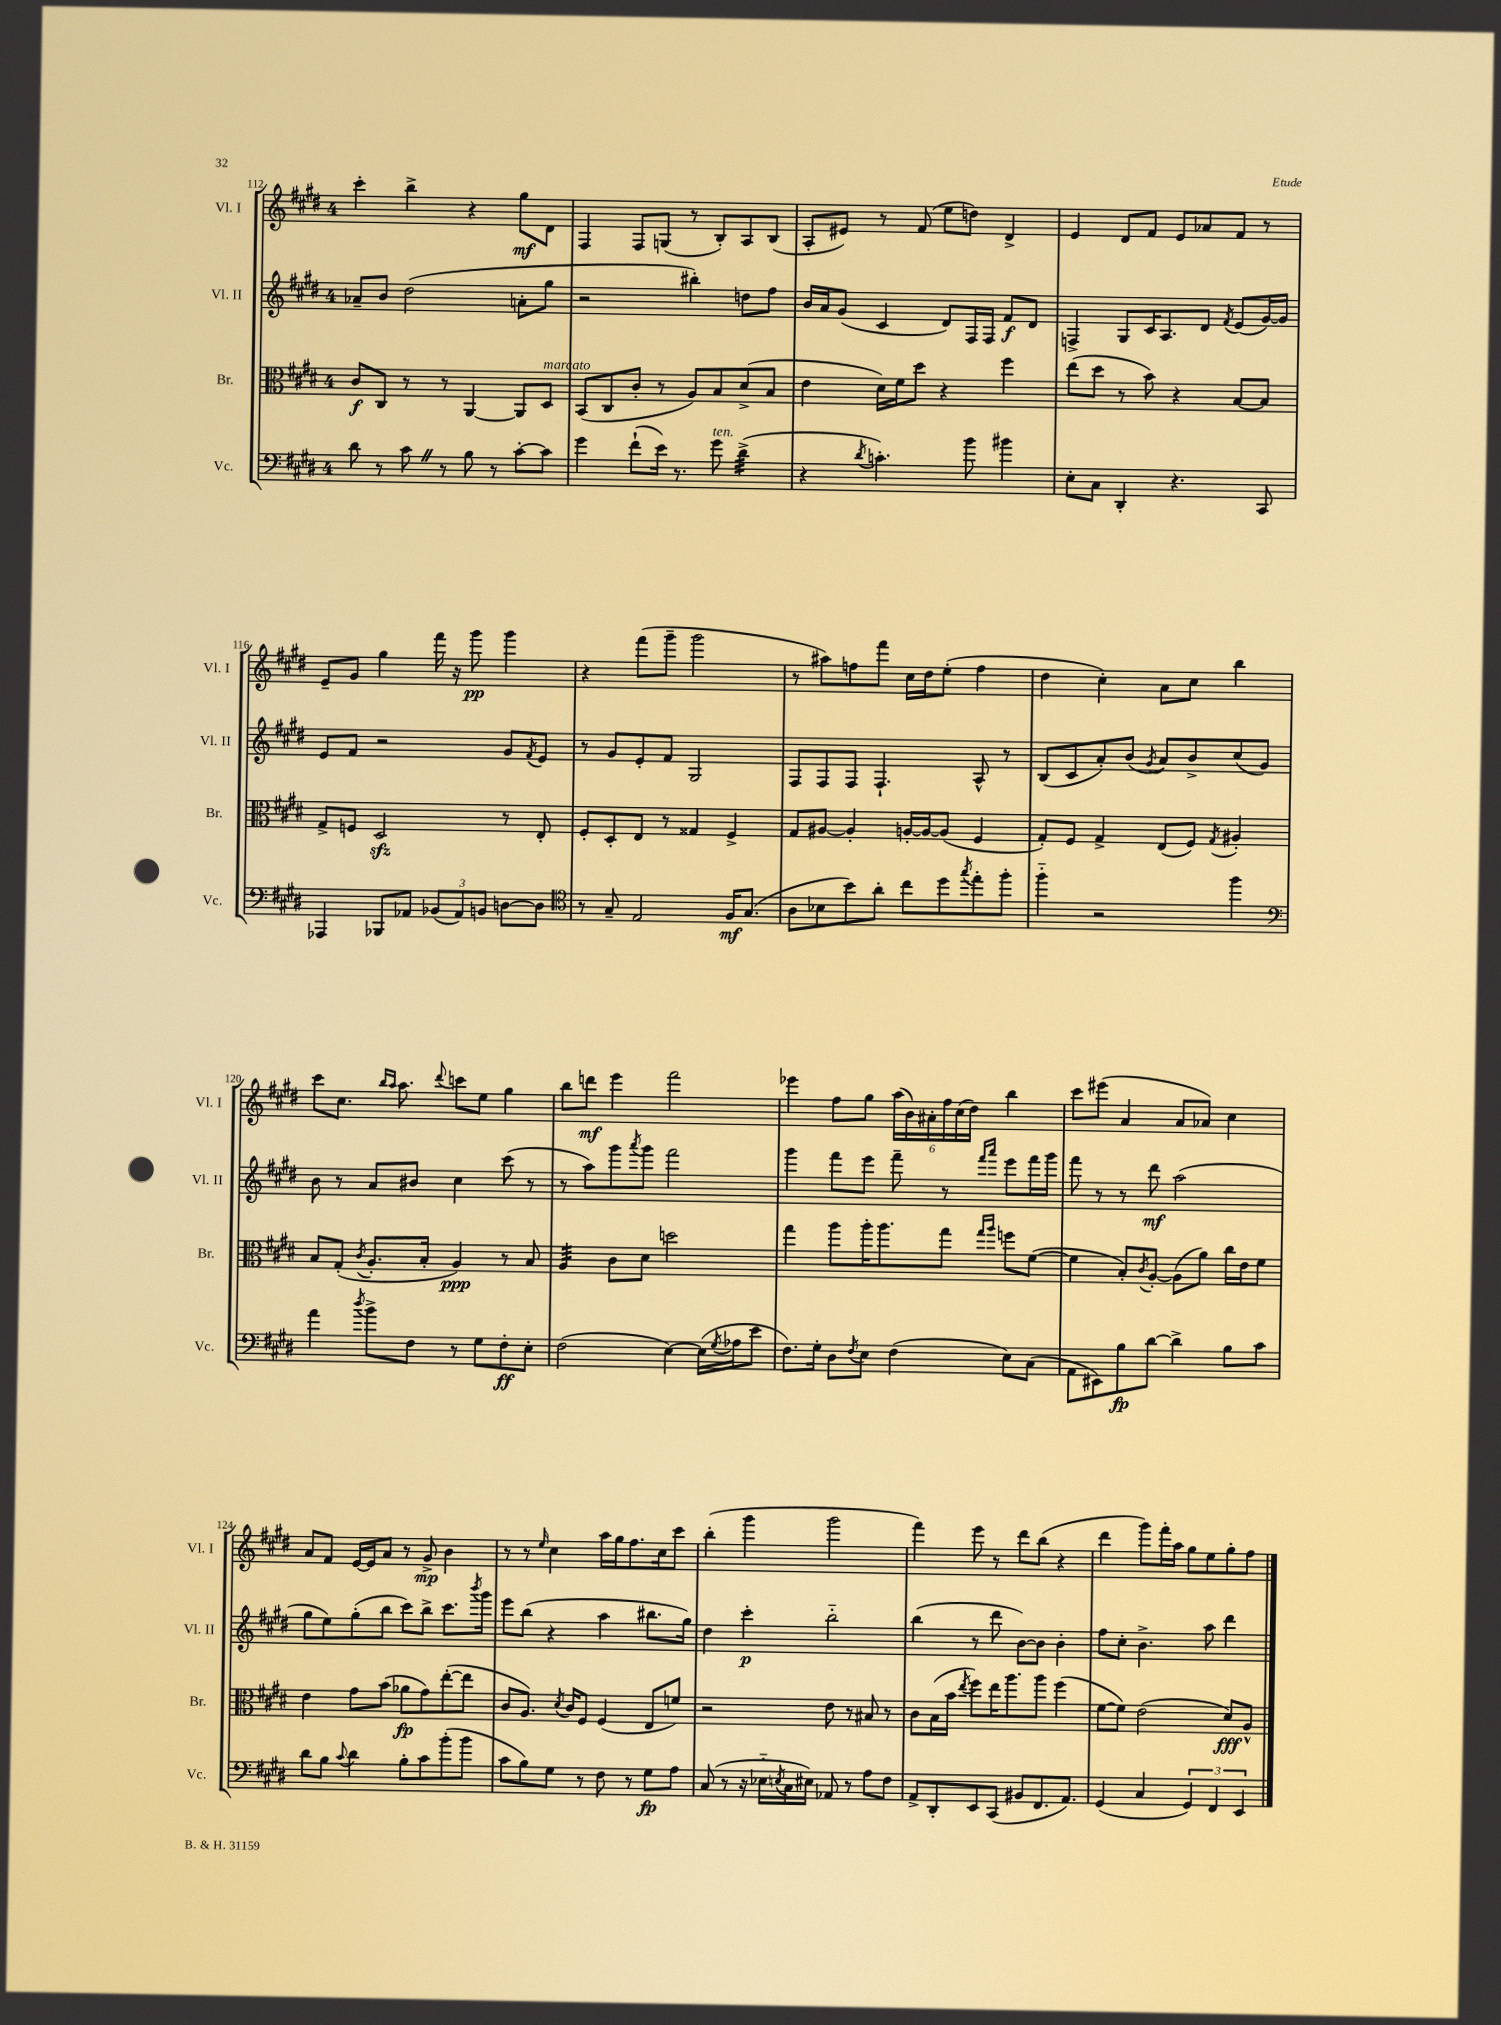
<<
\new StaffGroup <<
\new Staff = "s0" \with { instrumentName = "Vl. I" shortInstrumentName = "Vl. I" } {
    \clef treble \key e \major \once \override Staff.TimeSignature.style = #'single-digit \time 4/4
    cis'''4-. b''4-> r4 gis''8\mf dis'8 |
    fis4 fis8 g8( r8 b8-.) a8 b8( |
    a8-. eis'8) r8 fis'8( e''8 d''8) dis'4-> |
    e'4 dis'8 fis'8 e'8 aes'8 fis'8 r8 |
    e'8-- gis'8 gis''4 fis'''16 r16 gis'''8\pp gis'''4 |
    r4 fis'''8( gis'''8-- gis'''2 |
    r8 ais''8) f''8 fis'''8 cis''16 dis''16 e''8-.( f''4 |
    dis''4 cis''4-.) a'8 cis''8 b''4 |
    cis'''8 cis''8. \grace { b''16 a''16 } a''8. \appoggiatura { dis'''8 } c'''8 e''8 gis''4 |
    b''8 d'''8\mf e'''4 fis'''2 |
    ees'''4 fis''8 gis''8 \tuplet 6/4 { a''16( b'16) ais'16-. fis''16 cis''16( dis''16) } b''4 |
    cis'''8 eis'''8( a'4 a'8 aes'8) cis''4 |
    a'8 fis'8 e'16~ e'16 a'8 r8 gis'8->\mp b'4 |
    r8 r8 \grace { e''16 } cis''4 a''16 gis''16 fis''8. cis''16 cis'''8 |
    b''4-.( gis'''4 gis'''2 |
    fis'''4) e'''8 r8 dis'''8 b''8( r4 |
    dis'''4 gis'''8) fis'''16-. a''16 gis''8 e''8 gis''8-. fis''8 \bar "|." |
}
\new Staff = "s1" \with { instrumentName = "Vl. II" shortInstrumentName = "Vl. II" } {
    \clef treble \key e \major \once \override Staff.TimeSignature.style = #'single-digit \time 4/4
    aes'8-- b'8 dis''2( a'8-. gis''8 |
    r2 bis''4-.) d''8 fis''8 |
    b'16 a'16 gis'8( cis'4 dis'8) fis16 fis16 fis'8\f dis'8 |
    f4-> gis8 cis'16 a8. dis'8 \acciaccatura { fis'8 } e'8( gis'16~) gis'16 |
    e'8 fis'8 r2 gis'8 \acciaccatura { fis'8 } e'8 |
    r8 gis'8 e'8-. fis'8 gis2 |
    fis8 fis8 fis8 fis4.-! a8-^ r8 |
    b8( cis'8 a'8-.) b'8( \acciaccatura { gis'8 } a'8) b'8-> cis''8( gis'8) |
    b'8 r8 a'8 bis'8 cis''4 cis'''8( r8 |
    r8 a''8) gis'''8 \acciaccatura { a'''8 } gis'''8 fis'''2 |
    gis'''4 fis'''8 e'''8 fis'''8-- r8 \grace { fis'''16 a'''16 } e'''8 fis'''16 gis'''16 |
    fis'''8 r8 r8 dis'''8\mf a''2( |
    gis''8 e''8) gis''8-.( b''8 cis'''8) b''8-> cis'''8. \acciaccatura { b'''8 } gis'''16 |
    e'''8 b''8( r4 a''4 bis''8. gis''16) |
    dis''4 cis'''4-.\p b''2-_ |
    b''4( r8 dis'''8 b'8~) b'8 b'4-. |
    fis''8 cis''8-. b'4.-> a''8 dis'''4 \bar "|." |
}
\new Staff = "s2" \with { instrumentName = "Br." shortInstrumentName = "Br." } {
    \clef alto \key e \major \once \override Staff.TimeSignature.style = #'single-digit \time 4/4
    cis'8\f cis8 r8 r8 a,4~ a,8 dis8^\markup { \italic "marcato" } |
    b,8( cis8 cis'8-. r8 a8) b8 dis'8->( b8 |
    e'4 dis'16) fis'16 dis''8 r4 fis''4 |
    e''8( dis''8 r8 b'8) r4 b8~ b8 |
    gis8-> f8 dis2\sfz r8 e8-. |
    fis8-. dis8-. e8 r8 gisis4 fis4-> |
    gis8 ais8~ ais4-. a16~-. a16~ a8( fis4 |
    gis8-.) fis8 gis4-> e8( fis8) \acciaccatura { gis8 } ais4-. |
    b8 gis8-.( \acciaccatura { cis'8 } a8.-. b16-. a4\ppp) r8 b8 |
    a4:32 cis'8 dis'8 d''2 |
    gis''4 a''8 a''16-. a''8. gis''8 \grace { gis''16 a''16 } f''8 fis'8~( |
    fis'4 b8-.) \acciaccatura { cis'8 } a8~-. a8( a'8) cis''16 e'16 fis'8 |
    e'4 gis'8 b'8( aes'8\fp gis'8) e''8~-.( e''8 |
    cis'8 a8.) \acciaccatura { dis'8 } cis'16 fis8 fis4( e8 f'8) |
    r2 e'8 r8 bis8 r8 |
    cis'8 b16( b'16 \acciaccatura { e''8 } fis''8) e''16 a''8. a''8 fis''4( |
    fis'8~ fis'8) e'2( dis'8\fff) a8-^ \bar "|." |
}
\new Staff = "s3" \with { instrumentName = "Vc." shortInstrumentName = "Vc." } {
    \clef bass \key e \major \once \override Staff.TimeSignature.style = #'single-digit \time 4/4
    dis'8 r8 cis'8 \once \override BreathingSign.text = \markup { \musicglyph "scripts.caesura.straight" } \breathe r8 b8 r8 cis'8~-. cis'8 |
    gis'4 fis'8-!( e'16) r8. gis'8^\markup { \italic "ten." } dis'4:32->( |
    r4 \acciaccatura { dis'8 } c'4.-.) b'8 bis'4 |
    e8-. cis8 dis,4-. r4. cis,8 |
    aes,,4 bes,,8 aes,8 \tuplet 3/2 { bes,8( aes,8) b,8 } d8~ d8 |
    \clef tenor r8 gis8-- e2 fis16\mf gis8.( |
    a8 bes8 b'8) a'8-. cis''8 dis''8 \acciaccatura { gis''8 } e''8-. fis''8-. |
    fis''4-_ r2 fis''4 |
    \clef bass a'4 \acciaccatura { dis''8 } b'8-> fis8 r8 gis8 fis8-.\ff e8-. |
    fis2( e4~) e16( \acciaccatura { gis8 } aes16 e'8 |
    fis8.) gis16-. dis8 \acciaccatura { fis8 } e8 fis4( e8) cis8( |
    a,8 eis,8) b8\fp dis'8~ dis'4-> b8 cis'8 |
    dis'8 b8 \appoggiatura { cis'8 } dis'4 b8-. cis'8 b'8-.( b'8 |
    cis'8 b8) gis8 r8 fis8 r8 gis8\fp a8 |
    cis8( r8 r16 ees16-_ \acciaccatura { e8 } cis16 eis16) aes,8 r8 a8 fis8 |
    a,8-> dis,8-. e,8 cis,8( bis,8 fis,8. a,8.) |
    gis,4( cis4 \tuplet 3/2 { gis,4) fis,4 e,4 } \bar "|." |
}
>>
>>
\layout { \context { \Score currentBarNumber = #112 } }
